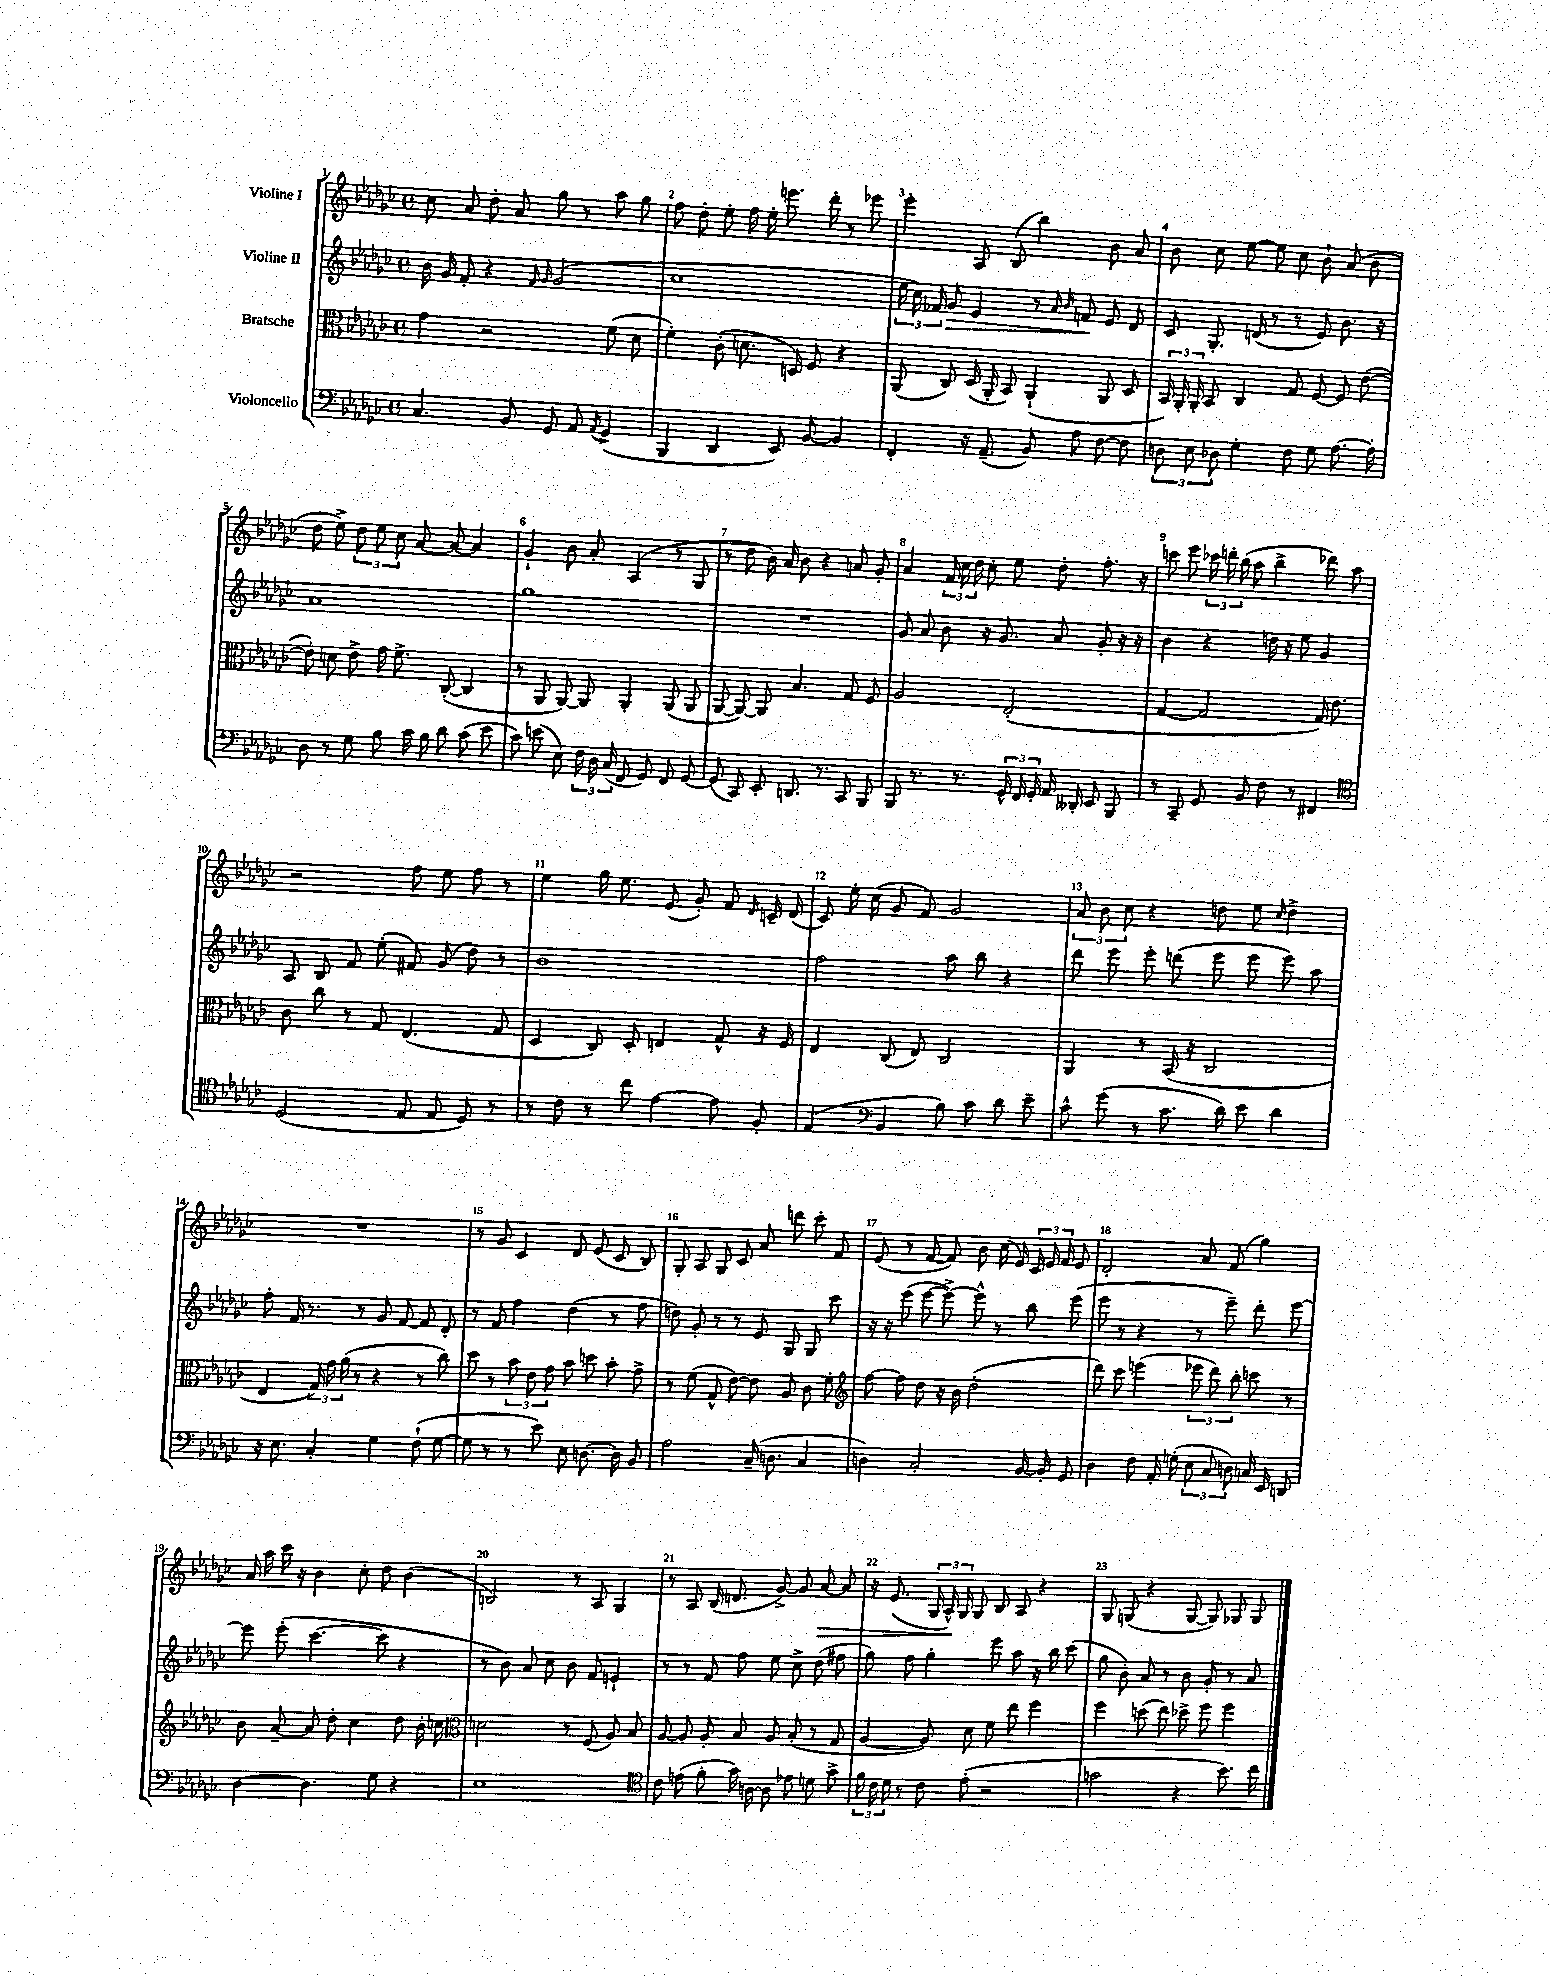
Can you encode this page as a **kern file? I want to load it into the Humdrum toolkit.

**kern	**kern	**kern	**dynam	**kern	**dynam
*part4	*part3	*part2	*part2	*part1	*part1
*staff4	*staff3	*staff2	*staff2	*staff1	*staff1
*I"Violoncello	*I"Bratsche	*I"Violine II	*	*I"Violine I	*
*clefF4	*clefC3	*clefG2	*	*clefG2	*
*k[b-e-a-d-g-c-]	*k[b-e-a-d-g-c-]	*k[b-e-a-d-g-c-]	*	*k[b-e-a-d-g-c-]	*
*M4/4	*M4/4	*M4/4	*	*M4/4	*
*met(c)	*met(c)	*met(c)	*	*met(c)	*
=1	=1	=1	=1	=1	=1
4.C-/	4g-\	16b-\	.	8cc-\	.
.	.	16g-/	.	.	.
.	.	8f'/	.	8a-/	.
.	2r	4r	.	8dd-'\	.
8BB-/	.	.	.	8a-/	.
.	.	16qqf/	.	.	.
.	.	16qqg-/	.	.	.
8GG-/	.	(2g-/	.	8gg-\	.
8AA-/	.	.	.	8r	.
8qAA-/	.	.	.	.	.
(4GG-^/	(8f\	.	.	8aa-\	.
.	8d-\	.	.	8gg-\	.
=2	=2	=2	=2	=2	=2
4BBB-/	4f'\)	1cc-	.	8ff\	.
.	.	.	.	8dd-'\	.
4DD-/	(8c-'\	.	.	8ee-'\	.
.	8.dn\	.	.	16ff\	.
.	.	.	.	16ee-'\	.
8EE-/)	.	.	.	8.eeen\	.
.	16Dn/)	.	.	.	.
[8BB-/	8F/	.	.	.	.
.	.	.	.	16ddd-'\	.
4BB-/]	4r	.	.	8r	.
.	.	.	.	8eee-X\	.
=3	=3	=3	=3	=3	=3
4FF'/	(8AA-/	24ee-\	.	4eee-'\	.
.	.	24cc-\)	.	.	.
.	.	24f-X/	.	.	.
!	!	!	!LO:HP:b	!	!
.	8C-/)	8g-/	>	.	.
16r	(16D-/	4e-/	.	8A-/	.
(8.AA-~/	16AA-'/	.	.	.	.
.	8BB-/)	.	.	(8B-/	.
8BB-/)	(4AA-`/	8r	.	4bb-\)	.
.	.	16qqa-/	.	.	.
.	.	16qqb-/	.	.	.
8A-\	.	8fn/	.	.	.
[8F\	8AA-/	8e-/	]	8b-\	.
8F\]	8D-/	8d-/	.	8a-/	.
=4	=4	=4	=4	=4	=4
12Dn\	24BB-/)	8c-/	.	8b-\	.
.	24AA-'/	.	.	.	.
12E-\	24AA-'/	.	.	.	.
.	8BB-/	8.G-'/	.	8cc-\	.
12D-X\	.	.	.	.	.
4G-'\	4C-/	.	.	[8ee-\	.
.	.	(16dn/	.	.	.
.	.	8r	.	8ee-\]	.
8F\	8G-/	8r	.	8cc-\	.
8G-\	[8F/	8e-/)	.	8b-`\	.
[8.A-\	8F/]	8.b-\	.	(8a-/	.
.	([8e-\	.	.	8b-\	.
16A-'\]	.	16r	.	.	.
!!LO:LB:g=z
=5	=5	=5	=5	=5	=5
8D-\	8e-'\])	1a-	.	8dd-\	.
8r	8dn\	.	.	8ee-^\)	.
8G-\	8e-^\	.	.	12dd-\	.
.	.	.	.	12ee-\	.
8B-\	16g-\	.	.	.	.
.	.	.	.	12cc-\	.
.	8.f^\	.	.	.	.
16c-\	.	.	.	[8a-/	.
16B-\	.	.	.	.	.
8d-\	([8C-'/	.	.	8a-/_	.
(8c-\	4C-/]	.	.	4a-/]	.
8e-\	.	.	.	.	.
=6	=6	=6	=6	=6	=6
8c-\)	8r	1gg-	.	4g-`/	.
(8en\	8AA-/	.	.	.	.
8E-\)	[8AA-/)	.	.	8b-\	.
24F\	8AA-/]	.	.	8a-'/	.
24D-\	.	.	.	.	.
(24C-/	.	.	.	.	.
8FF/	4AA-'/	.	.	(4A-/	.
8GG-/)	.	.	.	.	.
8FF/	(8AA-/	.	.	8r	.
[8GG-/	8AA-/	.	.	8G-/	.
=7	=7	=7	=7	=7	=7
(8GG-/]	[8AA-/	1r	.	8r	.
8CC-/)	8AA-/_)	.	.	8dd-\	.
8EE-'/	8AA-/]	.	.	16b-\)	.
.	.	.	.	16a-/	.
8.DDn/	4.B-/	.	.	8b-\	.
.	.	.	.	4r	.
8.r	.	.	.	.	.
8CC-/	8G-/	.	.	8an/	.
8BBB-/	8F/	.	.	8g-'/	.
=8	=8	=8	=8	=8	=8
8BBB-/	2A-/	8g-/	.	4a-/	.
8.r	.	8a-/	.	.	.
.	.	8b-\	.	24f/	.
.	.	.	.	24cc-\	.
8.r	.	.	.	.	.
.	.	.	.	24dd-\	.
.	.	16r	.	8cc-'\	.
.	.	8.g-/	.	.	.
24GG-^^/	(2E-'/	.	.	8ee-\	.
24FF/	.	.	.	.	.
24GG-'/	.	.	.	.	.
16AA-/	.	8a-/	.	8dd-'\	.
16DD--X'/	.	.	.	.	.
8EE-/	.	8g-'/	.	8.ff'\	.
8BBB-/	.	16r	.	.	.
.	.	16r	.	16r	.
=9	=9	=9	=9	=9	=9
8r	[4G-/	4b-\	.	8cccn\	.
8CC-~/	.	.	.	8eee-\	.
8GG-/	2G-/]	4r	.	24ccc-X\	.
.	.	.	.	24dddn'\	.
.	.	.	.	(24bb-\	.
8BB-/	.	.	.	8aa-\	.
8F\	.	16ddn\	.	4bb-^\	.
.	.	16r	.	.	.
8r	.	8ee-\	.	.	.
4FF#X/	16G-/)	4g-/	.	8ddd-X\)	.
.	8.e-\	.	.	.	.
.	.	.	.	8aa-\	.
!!LO:LB:g=z
=10	=10	=10	=10	=10	=10
*clefC4	*	*	*	*	*
(2D-/	8c-\	8A-/	.	2r	.
.	8cc-\	8B-/	.	.	.
.	8r	8f/	.	.	.
.	8G-/	(8ee-'\	.	.	.
8E-/	(4.E-/	8f#X/)	.	8ff\	.
8E-/	.	(8g-/	.	8ee-\	.
8D-/)	.	8dd-\)	.	8ff\	.
8r	8G-/	8r	.	8r	.
=11	=11	=11	=11	=11	=11
8r	4D-/	1b-	.	4ee-\	.
8c-\	.	.	.	.	.
8r	8C-/)	.	.	16gg-\	.
.	.	.	.	8.ee-\	.
8cc-\	8D-'/	.	.	.	.
[4e-\	4En/	.	.	(8e-/	.
.	.	.	.	8g-'/)	.
8e-\]	8G-^^/	.	.	8f/	.
.	.	.	.	16qqd-/	.
8F'/	16r	.	.	16cn~/	.
.	16F/	.	.	(16d-/	.
=12	=12	=12	=12	=12	=12
(4E-/	4E-/	2ff\	.	8c-/)	.
.	.	.	.	16ee-'\	.
.	.	.	.	(16cc-\	.
*clefF4	*	*	*	*	*
4BB-/	(8C-/	.	.	8g-/	.
.	8E-/)	.	.	8f/)	.
8B-\)	2C-/	8aa-\	.	2g-/	.
8c-\	.	8bb-\	.	.	.
8d-\	.	4r	.	.	.
8e-~\	.	.	.	.	.
=13	=13	=13	=13	=13	=13
8c-^^\	4AA-/	8ddd-\	.	12a-/	.
.	.	.	.	12b-\	.
(8g-\	.	8eee-\	.	.	.
.	.	.	.	12cc-\	.
8r	8r	8eee-'\	.	4r	.
8.c-\	(16BB-/	(8dddn\	.	.	.
.	16r	.	.	.	.
.	2C-/	8eee-\	.	8ddn\	.
16d-\)	.	.	.	.	.
8e-\	.	8eee-\	.	8ee-\	.
.	.	.	.	16qqcc-/	.
4d-\	.	8eee-\)	.	4dd^\	.
.	.	8aa-\	.	.	.
!!LO:LB:g=z
=14	=14	=14	=14	=14	=14
16r	4E-/	8ff'\	.	1r	.
8.E-\	.	.	.	.	.
.	.	16f/	.	.	.
.	.	8.r	.	.	.
4C-'/	24G-/)	.	.	.	.
.	24g-\	.	.	.	.
.	(24a-\	.	.	.	.
.	8r	8r	.	.	.
4G-\	4r	8g-/	.	.	.
.	.	[8f/	.	.	.
(8F`\	8r	8f/]	.	.	.
[8G-\	8cc-\)	8d-'/	.	.	.
=15	=15	=15	=15	=15	=15
8G-\]	8dd-\	8r	.	8r	.
8r	8r	8f/	.	8g-/	.
8r	12b-\	4ff\	.	4c-/	.
.	12e-\	.	.	.	.
8e-\)	.	.	.	.	.
.	12g-\	.	.	.	.
8E-\	8b-\	(4dd-\	.	8d-/	.
[8.Dn\	8ddn\	.	.	(8e-/	.
.	8b-'\	8r	.	8c-/	.
16D\]	.	.	.	.	.
8BB-/	8g-^\	8ff\	.	8B-/)	.
=16	=16	=16	=16	=16	=16
2A-\	8r	8ddn\)	.	8G-'/	.
.	(8f\	8g-'/	.	8A-/	.
.	8G-^^/	8r	.	8G-/	.
.	[8e-\)	8r	.	8c-/	.
(16C-~/	8e-\]	8e-/	.	8a-/	.
8.Dn\	.	.	.	.	.
.	8A-/	8G-/	.	8dddn\	.
4C-/	8c-\	8G-/	.	8ccc-'\	.
.	8f'\	8ccc-\	.	8f/	.
=17	=17	=17	=17	=17	=17
*	*clefG2	*	*	*	*
4Dn\)	[8ff\	16r	.	(8e-/	.
.	.	16r	.	.	.
.	8ff\]	(8eee-\	.	8r	.
2C-'/	8dd-\	[8eee-\	.	[8f/	.
.	16r	8eee-^\_)	.	8f/])	.
.	16b-\	.	.	.	.
.	(2dd-'\	8eee-^^\]	.	8b-\	.
.	.	8r	.	(16cc-\	.
.	.	.	.	16e-/)	.
[16BB-/	.	8bb-\	.	24c-/	.
.	.	.	.	24e-/	.
16BB-'/]	.	.	.	.	.
.	.	.	.	24f/	.
8GG-/	.	(8eee-\	.	8e-/	.
=18	=18	=18	=18	=18	=18
4D-\	8ddd-\)	8eee-\	.	2d-'/	.
.	8ccc-\	8r	.	.	.
8F\	(4eeen\	4r	.	.	.
16AA-'/	.	.	.	.	.
(16Gn'\	.	.	.	.	.
12E-\	12eee-X\	8r	.	8a-/	.
12C-/	12ddd-\)	.	.	.	.
.	.	8eee-~\)	.	(8f/	.
12Dn\)	12bb-'\	.	.	.	.
16Cn/	8cccn\	8ddd-'\	.	4gg-\)	.
16EE-/	.	.	.	.	.
8DDn/	8r	[8eee-\	.	.	.
!!LO:LB:g=z
=19	=19	=19	=19	=19	=19
[4D-\	8b-\	8eee-\]	.	16a-/	.
.	.	.	.	16aa-\	.
.	[8a-~/	(8eee-'\	.	16ccc-\	.
.	.	.	.	16r	.
4.D-\]	8a-/]	[4.ccc-\	.	4b-\	.
.	8dd-'\	.	.	.	.
.	4cc-\	.	.	8cc-'\	.
8G-\	.	8ccc-\]	.	8dd-\	.
4r	8dd-\	4r	.	(4b-\	.
.	16b-'\	.	.	.	.
.	16ccn\	.	.	.	.
=20	=20	=20	=20	=20	=20
*	*clefC3	*	*	*	*
1E-	2dn\	8r	.	2Bn/)	.
.	.	8b-\)	.	.	.
.	.	8a-/	.	.	.
.	.	8cc-\	.	.	.
.	8r	8b-\	.	8r	.
.	(8F/	8f/	.	8A-/	.
.	8A-/)	4en`/	.	4G-/	.
.	8B-/	.	.	.	.
=21	=21	=21	=21	=21	=21
*clefC4	*	*	*	*	*
8c-\	[8A-/	8r	.	8r	.
(8en\	8A-/]	8r	.	8A-/	.
8f'\	8A-'/	8f/	.	(16B-/	.
.	.	.	.	8.dn/	.
16g-\)	8B-/	8ff\	.	.	.
[16An\	.	.	.	.	.
8A\]	8A-/	8ee-\	.	[8g-^/)	.
8e-X\	(8B-'/	8cc-^\	.	8g-/]	.
!	!	!	!	!	!LO:HP:b
8dn\	8r	(8dd-\	.	[8a-/	>
8g-^\	8G-/	8ff#X\	.	8a-/]	.
=22	=22	=22	=22	=22	=22
24f\	[4A-/	8gg-\)	.	16r	.
24c-\	.	.	.	.	.
.	.	.	.	(8.e-/	.
24d-\	.	.	.	.	.
8r	.	8ff\	.	.	.
8c-\	8A-/])	4gg-'\	.	24G-/	.
.	.	.	.	24A-^^/)	.
.	.	.	.	24G-/	]
(8e-'\	8d-\	.	.	8G-/	.
2r	8f\	8eee-\	.	8B-/	.
.	8ee-\	8aa-\	.	8A-/	.
.	4ff\	16r	.	4r	.
.	.	16bb-\	.	.	.
.	.	(8ccc-\	.	.	.
=23	=23	=23	=23	=23	=23
2gn\	4ff\	8gg-\	.	8G-/	.
.	.	8b-'\)	.	(8Gn/	.
.	(8ddn\	8a-/	.	4r	.
.	8ee-\)	8r	.	.	.
4r	8dd-X^\	8b-\	.	[8G/	.
.	8ff\	8g-'/	.	8G/])	.
8.b-\)	4ff\	8r	.	8G-X/	.
.	.	8a-/	.	8G-/	.
16cc-\	.	.	.	.	.
==	==	==	==	==	==
*-	*-	*-	*-	*-	*-
